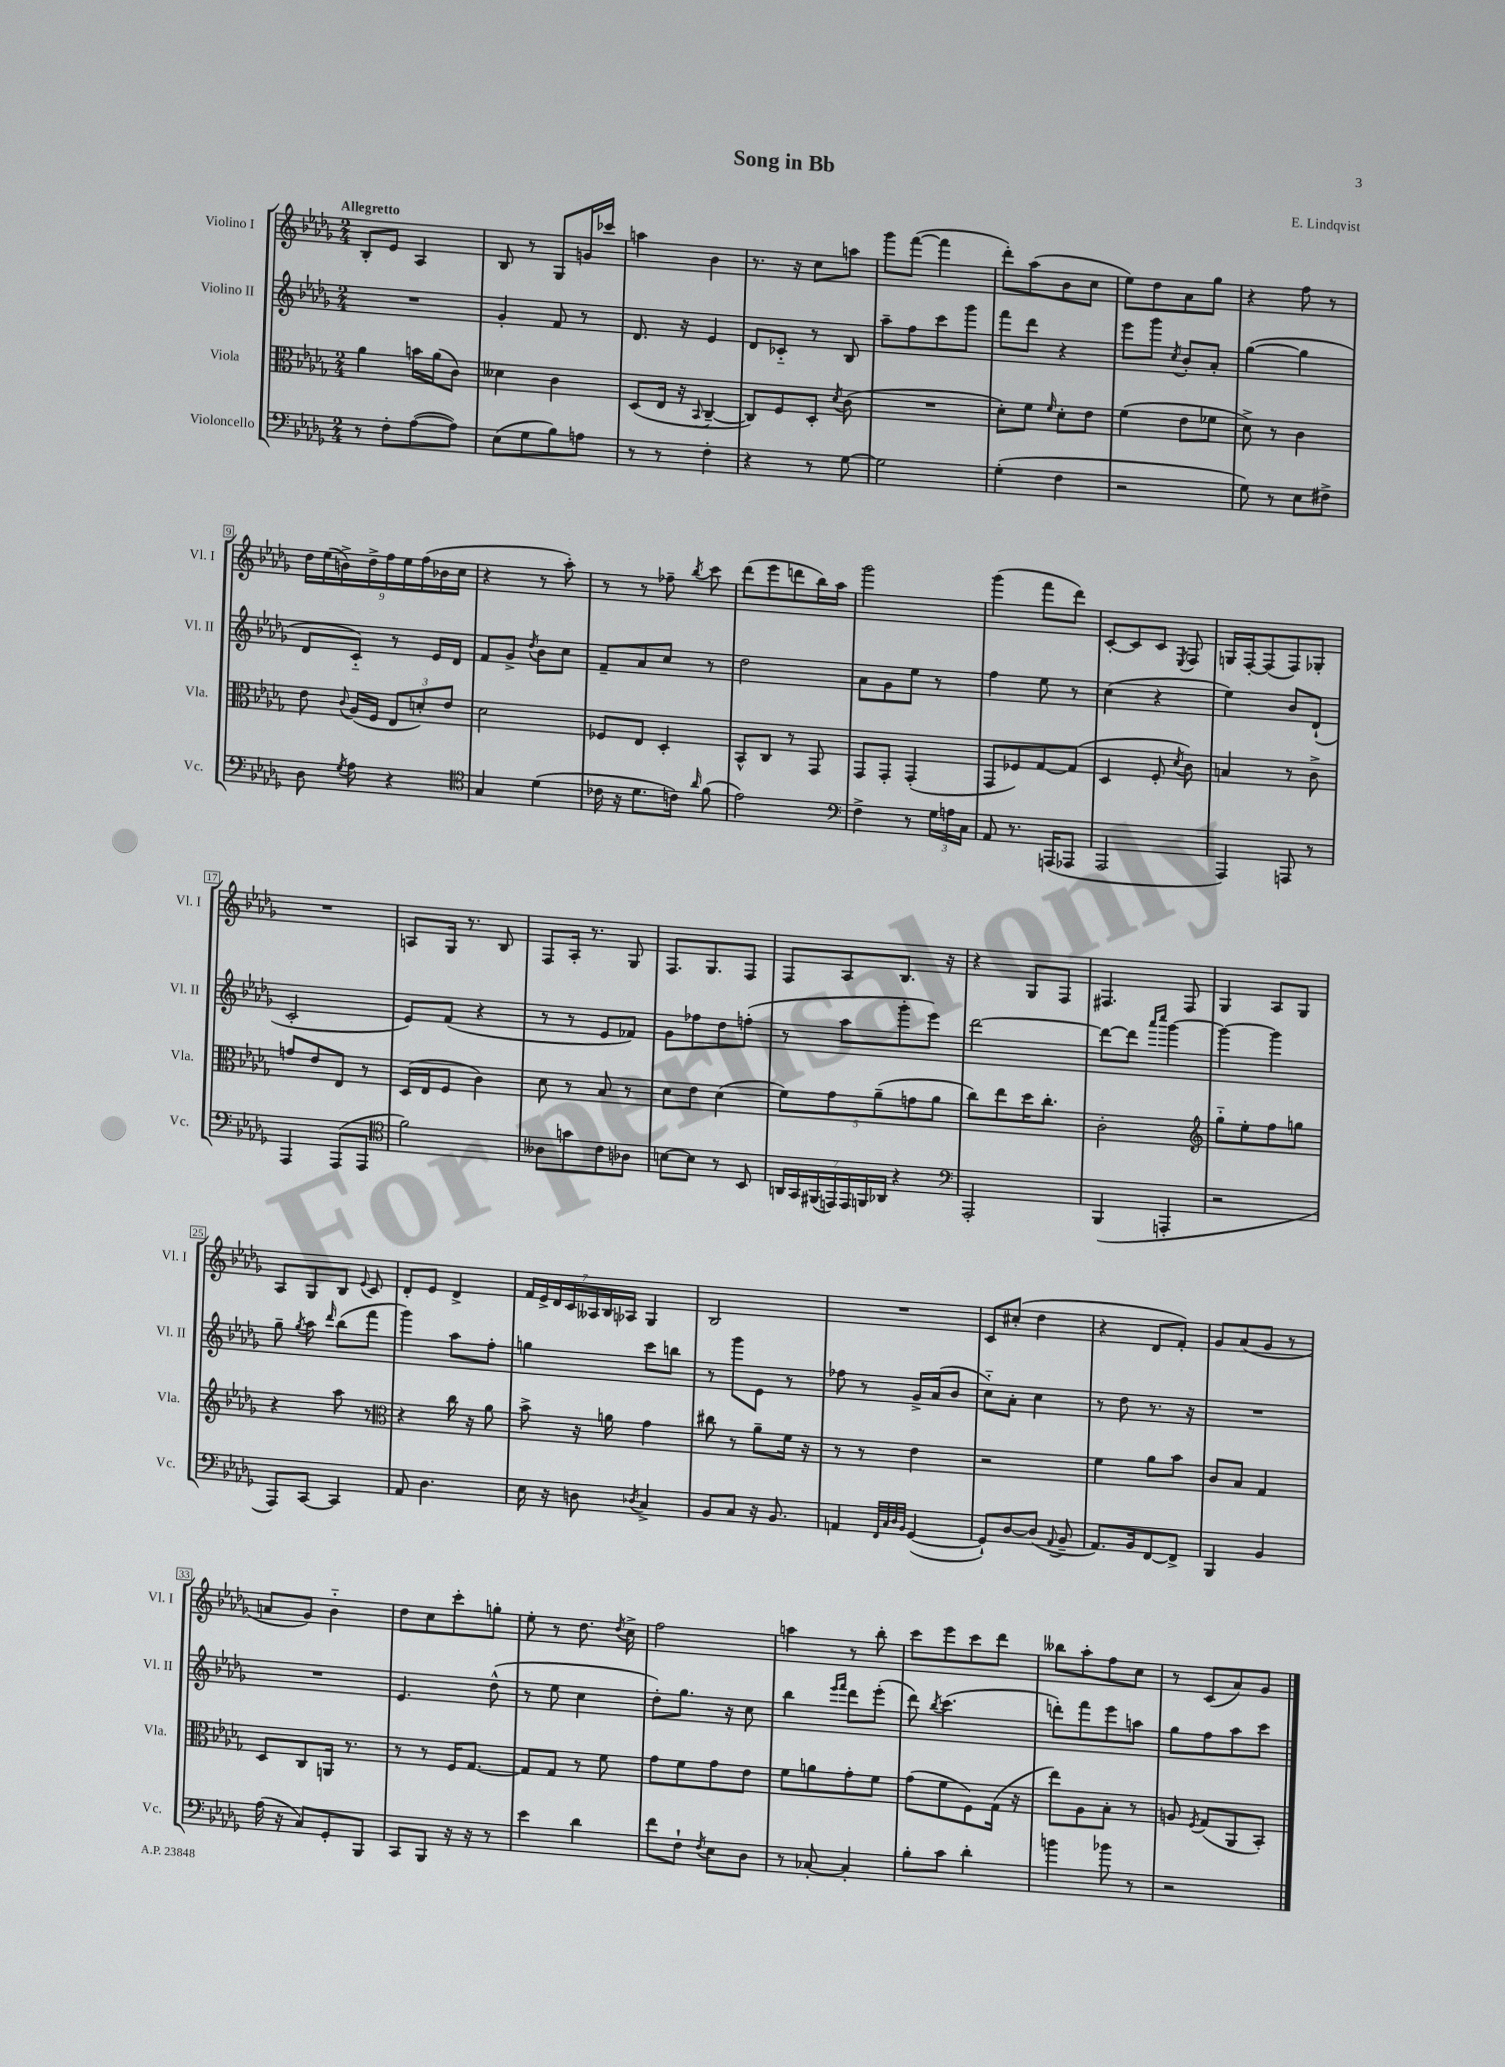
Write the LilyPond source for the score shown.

\header { title = "Song in Bb" composer = "E. Lindqvist" }
<<
\new StaffGroup <<
\new Staff = "s0" \with { instrumentName = "Violino I" shortInstrumentName = "Vl. I" } {
    \clef treble \key des \major \numericTimeSignature \time 2/4 \tempo "Allegretto"
    \autoBeamOff bes8[-. ees'8] aes4 |
    bes8 r8 ges8[ g'16 ces'''16] |
    a''4 bes'4 |
    r8. r16 c''8[ a''8] |
    ges'''8[ f'''8]~( f'''4 |
    des'''8[-.) aes''8( bes'8 c''8] |
    ees''8[) des''8 aes'8 ges''8] |
    r4 f''8 r8 |
    \tuplet 9/8 { des''16[ ees''16( b'16->) des''16-> f''16 ees''16 f''16( bes'16 c''16] } |
    r4 r8 aes''8-.) |
    r8 r8 fes''8-- \acciaccatura { bes''8 } c'''8 |
    des'''8[( ees'''8 d'''8 bes''16) aes''16] |
    ges'''2 |
    ges'''4( f'''8[ des'''8]) |
    c'8[~-. c'8 c'8] \acciaccatura { ees8 } f8 |
    g16[ f16~-. f8( f8) ges8]-. |
    R2 |
    a8[ ges16] r8. bes8 |
    f8[ aes16]-. r8. ges8 |
    f8.[ ges8. f8] |
    f8[ aes8 bes8.] r16 |
    r4 ges8[ f8] |
    fis4. fis8 |
    ges4 aes8[ ges8] |
    aes8[ ges8 bes8] \appoggiatura { ees'8 } c'8 |
    des'8[-. ees'8] des'4-> |
    \tuplet 7/4 { f'16[ ees'16-> des'16 c'16 aeses16 bes16 aes16] } ges4 |
    bes2 |
    R2 |
    c'8[ cis''8]-.( des''4 |
    r4 des'8[ f'8]-.) |
    ges'8[ aes'8( ges'8] r8 |
    a'8[ ges'8]) bes'4-_ |
    des''8[ c''8 c'''8-. g''8]-. |
    ees''8-. r8 des''8. \acciaccatura { des''8 } c''16-> |
    f''2 |
    a''4 r8 bes''8-. |
    c'''8[ ees'''8 c'''8 des'''8] |
    beses''8[ aes''8-. f''8 c''8] |
    r8 c'8[( aes'8) ges'8] \bar "|." |
}
\new Staff = "s1" \with { instrumentName = "Violino II" shortInstrumentName = "Vl. II" } {
    \clef treble \key des \major \numericTimeSignature \time 2/4
    \autoBeamOff R2 |
    ges'4-. f'8 r8 |
    des'8. r16 ees'4 |
    des'8[ ces'8]-_ r8 bes8 |
    aes''8[-- f''8 c'''8 ges'''8] |
    f'''8[ des'''8] r4 |
    ees'''8[ ges'''8] \acciaccatura { c''8 } bes'8[-. aes'8]-. |
    ges''4~( ges''4 |
    des'8[ c'8]-_) r8 ees'16[ des'16] |
    f'8[ ges'8]-> \acciaccatura { des''8 } bes'8[ c''8] |
    f'8[-- aes'8 c''8] r8 |
    des''2 |
    aes'8[ ges'8 ees''8] r8 |
    f''4 ees''8 r8 |
    c''4( r4 |
    ees''4) bes'8[ des'8]-!( |
    c'2-. |
    ees'8[) f'8]( r4 |
    r8 r8 ees'8[ fes'8]) |
    ges'8[ fes''8 des''8 f''8]-.( |
    r8 aes''8[ ges'''8-. ees'''8]) |
    des'''2~ |
    des'''8[~ des'''8] \grace { aes'''16[ c''''16] } ges'''4~ |
    ges'''4~ ges'''4 |
    ges''8-- \acciaccatura { ges''8 } aes''8 \grace { des'''16 } bes''8[( f'''8] |
    ges'''4) aes''8[ f''8]-. |
    g''4 c'''8[ b''8] |
    r8 ges'''8[ ees'8] r8 |
    fes''8 r8 ges'16[-> aes'16( bes'8] |
    c''8[-_) aes'8]-. c''4 |
    r8 des''8 r8. r16 |
    R2 |
    R2 |
    ees'4. des''8-^( |
    r8 ees''8 c''4 |
    des''8[-.) ges''8.] r16 c''8 |
    bes''4 \grace { ees'''16[ f'''16] } des'''8[ ees'''8]-.( |
    des'''8) \acciaccatura { bes''8 } c'''4.( |
    d'''8[-.) f'''8 ees'''8 a''8] |
    ges''8[ f''8 aes''8 c'''8] \bar "|." |
}
\new Staff = "s2" \with { instrumentName = "Viola" shortInstrumentName = "Vla." } {
    \clef alto \key des \major \numericTimeSignature \time 2/4
    \autoBeamOff aes'4 b'16[ aes'16( c'8]) |
    deses'4 c'4 |
    des8[( ees16] r16 \appoggiatura { bes,8 } c4~-- |
    c8[) f8 des8]-. \acciaccatura { des'8 } c'8( |
    R2 |
    des'8[-.) f'8] \grace { f'16 } des'8[-. ees'8] |
    f'4( ees'8[ fes'8] |
    des'8->) r8 c'4 |
    ees'8 \appoggiatura { c'8 } aes16[( f16] \tuplet 3/2 { ees8[ d'8-.) ees'8] } |
    des'2 |
    fes8[ ees8] des4-. |
    bes,8[-^ c8] r8 ges,8 |
    ges,8[ ges,8]-. ges,4-.( |
    ges,8[ fes8) ges8~ ges8]( |
    des4 f8-. \acciaccatura { des'8 } c'8) |
    b4 r8 c'8-> |
    g'8[ ees'8 ees8] r8 |
    des16[( ees16 f8] c'4) |
    des'8 r8 bes8 r8 |
    des'8[ ees'8] des'4( |
    \tuplet 5/4 { f'8[) ges'8 aes'8--( g'8 aes'8] } |
    c''8[) ees''8 des''16 c''8.]-. |
    c'2-. |
    \clef treble ges''8[-_ ees''8-. f''8 g''8] |
    r4 aes''8 r8 |
    \clef alto r4 c''16 r16 aes'8 |
    bes'8-> r16 a'16 ges'4 |
    cis''8 r8 aes'8[-- f'16] r16 |
    r8 r8 ees'4 |
    r2 |
    f'4 aes'8[ bes'8] |
    c'8[ bes8] ges4 |
    des8[ c8 a,16] r8. |
    r8 r8 f16[ ges8.]~ |
    ges8[ ges8] r8 f'8 |
    ges'8[ f'8 ges'8 ees'8] |
    f'8[ a'8 ges'8-. f'8] |
    ges'8[( f'8 f8) ges16]( r16 |
    ees''8[) aes8 bes8]-. r8 |
    a8 \acciaccatura { f8 } ges8[( aes,8 bes,8]-.) \bar "|." |
}
\new Staff = "s3" \with { instrumentName = "Violoncello" shortInstrumentName = "Vc." } {
    \clef bass \key des \major \numericTimeSignature \time 2/4
    \autoBeamOff r8 f8[-. aes8~( aes8]) |
    ees8[( ges8 bes8) a8] |
    r8 r8 f4-. |
    r4 r8 ges8~ |
    ges2 |
    ges4-.( f4 |
    r2 |
    ges8) r8 ees8[ fis8]-> |
    des8 \acciaccatura { ges8 } aes8 r4 |
    \clef tenor ges4 des'4( |
    ces'16 r16 des'8.[ c'16]) \grace { aes'16 } f'8( |
    ees'2) |
    \clef bass f4-> r8 \tuplet 3/2 { ges16[ a16 c16] } |
    aes,8 r8. a,,16[( aes,,8] |
    aes,,2 |
    aes,,4) a,,8 r8 |
    aes,,4 aes,,8[( aes,,8] |
    \clef tenor f'2) |
    aeses8[ g'8 c'8 aes8] |
    b8[~ b8] r8 bes,8 |
    \tuplet 7/4 { a,16[ ges,16 fis,16( e,16) e,16 f,16 aes,16] } r4 |
    \clef bass aes,,2-. |
    bes,,4( a,,4-. |
    r2 |
    aes,,8[) c,8]~ c,4 |
    aes,8 des4. |
    ees16 r16 d8 \acciaccatura { des8 } c4-> |
    bes,8[ c8] r16 bes,8. |
    a,4 \grace { f,32[ c32 des32 bes,32] } ges,4~( |
    ges,8[-!) des8~ des8]( \appoggiatura { aes,8 } bes,8-- |
    aes,8.[) bes,16 f,8~ f,8]-> |
    bes,,4 bes,4 |
    aes16( r16 c8[) ges,8-. bes,,8] |
    c,8[ bes,,8] r16 r16 r8 |
    ees'4 des'4 |
    f'8[ f8]-! \acciaccatura { f8 } ees8[ des8] |
    r8 ces8~-. ces4-. |
    bes8[-. c'8] des'4-. |
    b'4 bes'8 r8 |
    r2 \bar "|." |
}
>>
>>
\layout { \context { \Score \override BarNumber.stencil = #(make-stencil-boxer 0.1 0.3 ly:text-interface::print) } }
